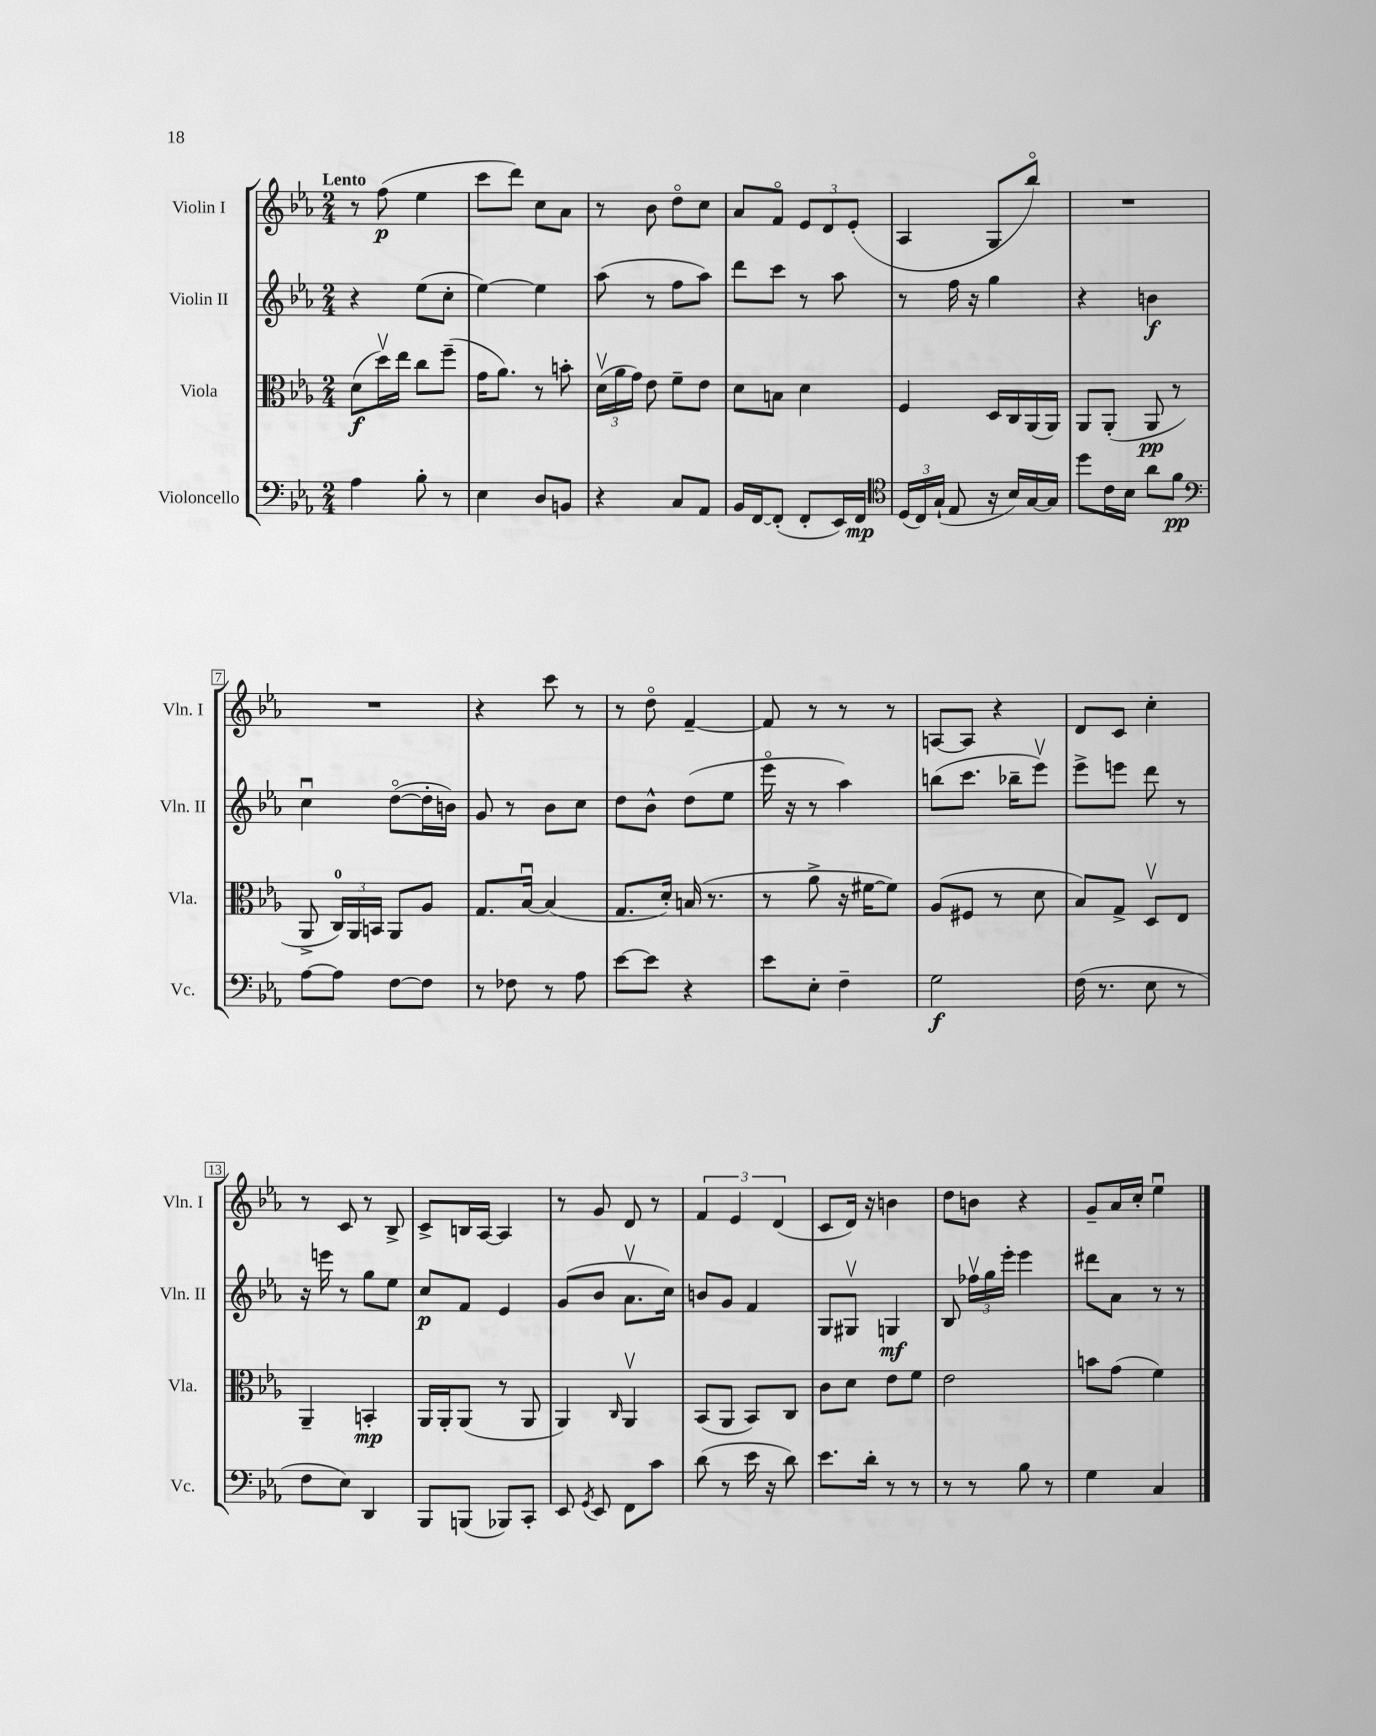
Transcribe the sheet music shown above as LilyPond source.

<<
\new StaffGroup <<
\new Staff = "s0" \with { instrumentName = "Violin I" shortInstrumentName = "Vln. I" } {
    \clef treble \key ees \major \numericTimeSignature \time 2/4 \tempo "Lento"
    \autoBeamOff r8 f''8\p( ees''4 |
    c'''8[ d'''8]) c''8[ aes'8] |
    r8 bes'8 d''8[\flageolet c''8] |
    aes'8[ f'8]\flageolet \tuplet 3/2 { ees'8[ d'8 ees'8]-.( } |
    aes4 g8[ bes''8]\flageolet) |
    R2 |
    R2 |
    r4 c'''8 r8 |
    r8 d''8\flageolet f'4~-- |
    f'8 r8 r8 r8 |
    a8[~ a8] r4 |
    d'8[ c'8] c''4-. |
    r8 c'8 r8 bes8-> |
    c'8[-> b16 aes16]~ aes4 |
    r8 g'8 d'8 r8 |
    \tuplet 3/2 { f'4 ees'4 d'4( } |
    c'8[ d'16]) r16 b'4 |
    d''8[ b'8] r4 |
    g'8[-- aes'16 c''16]-. ees''4\downbow \bar "|." |
}
\new Staff = "s1" \with { instrumentName = "Violin II" shortInstrumentName = "Vln. II" } {
    \clef treble \key ees \major \numericTimeSignature \time 2/4
    \autoBeamOff r4 ees''8[( c''8]-. |
    ees''4~) ees''4 |
    aes''8( r8 f''8[ aes''8]) |
    d'''8[ c'''8] r8 aes''8 |
    r8 f''16 r16 g''4 |
    r4 b'4\f |
    c''4\downbow d''8[~\flageolet( d''16-. b'16]) |
    g'8 r8 bes'8[ c''8] |
    d''8[ bes'8]-^ d''8[( ees''8] |
    ees'''16\flageolet r16 r8 aes''4) |
    b''8[( c'''8.] bes''16[-- ees'''8]\upbow) |
    ees'''8[-> e'''8] d'''8 r8 |
    r16 e'''16 r8 g''8[ ees''8] |
    c''8[\p f'8] ees'4 |
    g'8[( bes'8] aes'8.[\upbow c''16]) |
    b'8[ g'8] f'4 |
    g8[ gis8]\upbow g4\mf |
    bes8 \tuplet 3/2 { fes''16[\upbow g''16 ees'''16]-. } ees'''4 |
    dis'''8[ aes'8] r8 r8 \bar "|." |
}
\new Staff = "s2" \with { instrumentName = "Viola" shortInstrumentName = "Vla." } {
    \clef alto \key ees \major \numericTimeSignature \time 2/4
    \autoBeamOff d'8[\f( d''16\upbow) ees''16] c''8[ f''8]--( |
    g'16[ aes'8.]) r8 b'8-. |
    \tuplet 3/2 { d'16[\upbow( aes'16 g'16]) } ees'8 f'8[-- ees'8] |
    d'8[ b8] d'4 |
    f4 d16[ c16 aes,16( aes,16]) |
    aes,8[ aes,8]-.( aes,8\pp r8 |
    aes,8-> \tuplet 3/2 { c16[-0) aes,16 b,16] } aes,8[ aes8] |
    g8.[ bes16]~\downbow bes4( |
    g8.[ d'16]-.) b16( r8. |
    r8 aes'8-> r16 fis'16[~ fis'8]) |
    aes8[( fis8] r8 d'8 |
    bes8[) g8]-> d8[\upbow ees8] |
    aes,4-- b,4-.\mp |
    aes,16[ aes,16-. aes,8]( r8 aes,8 |
    aes,4) \grace { c16 } aes,4\upbow |
    bes,8[( aes,8] bes,8[) c8] |
    c'8[ d'8] ees'8[ f'8] |
    ees'2 |
    b'8[ g'8]( f'4) \bar "|." |
}
\new Staff = "s3" \with { instrumentName = "Violoncello" shortInstrumentName = "Vc." } {
    \clef bass \key ees \major \numericTimeSignature \time 2/4
    \autoBeamOff aes4 bes8-. r8 |
    ees4 d8[ b,8] |
    r4 c8[ aes,8] |
    bes,16[ f,16~ f,8]-.( f,8[-. ees,16) f,16]\mp |
    \clef tenor \tuplet 3/2 { d16[( c16) g16]-!( } ees8 r16 bes16[) g16~ g16] |
    d''8[ c'16 bes16] aes'8[ f'8]\pp |
    \clef bass aes8[~ aes8] f8[~ f8] |
    r8 fes8 r8 aes8 |
    ees'8[~ ees'8] r4 |
    ees'8[ ees8]-. f4-- |
    g2\f |
    f16( r8. ees8 r8 |
    f8[ ees8]) d,4 |
    bes,,8[ b,,8]( bes,,8[) c,8]-. |
    ees,8 \acciaccatura { g,8 } ees,8 f,8[ c'8] |
    d'8( r8 ees'16 r16 d'8) |
    ees'8.[ d'16]-. r8 r8 |
    r8 r8 bes8 r8 |
    g4 c4 \bar "|." |
}
>>
>>
\layout { \context { \Score \override BarNumber.stencil = #(make-stencil-boxer 0.1 0.3 ly:text-interface::print) } }
